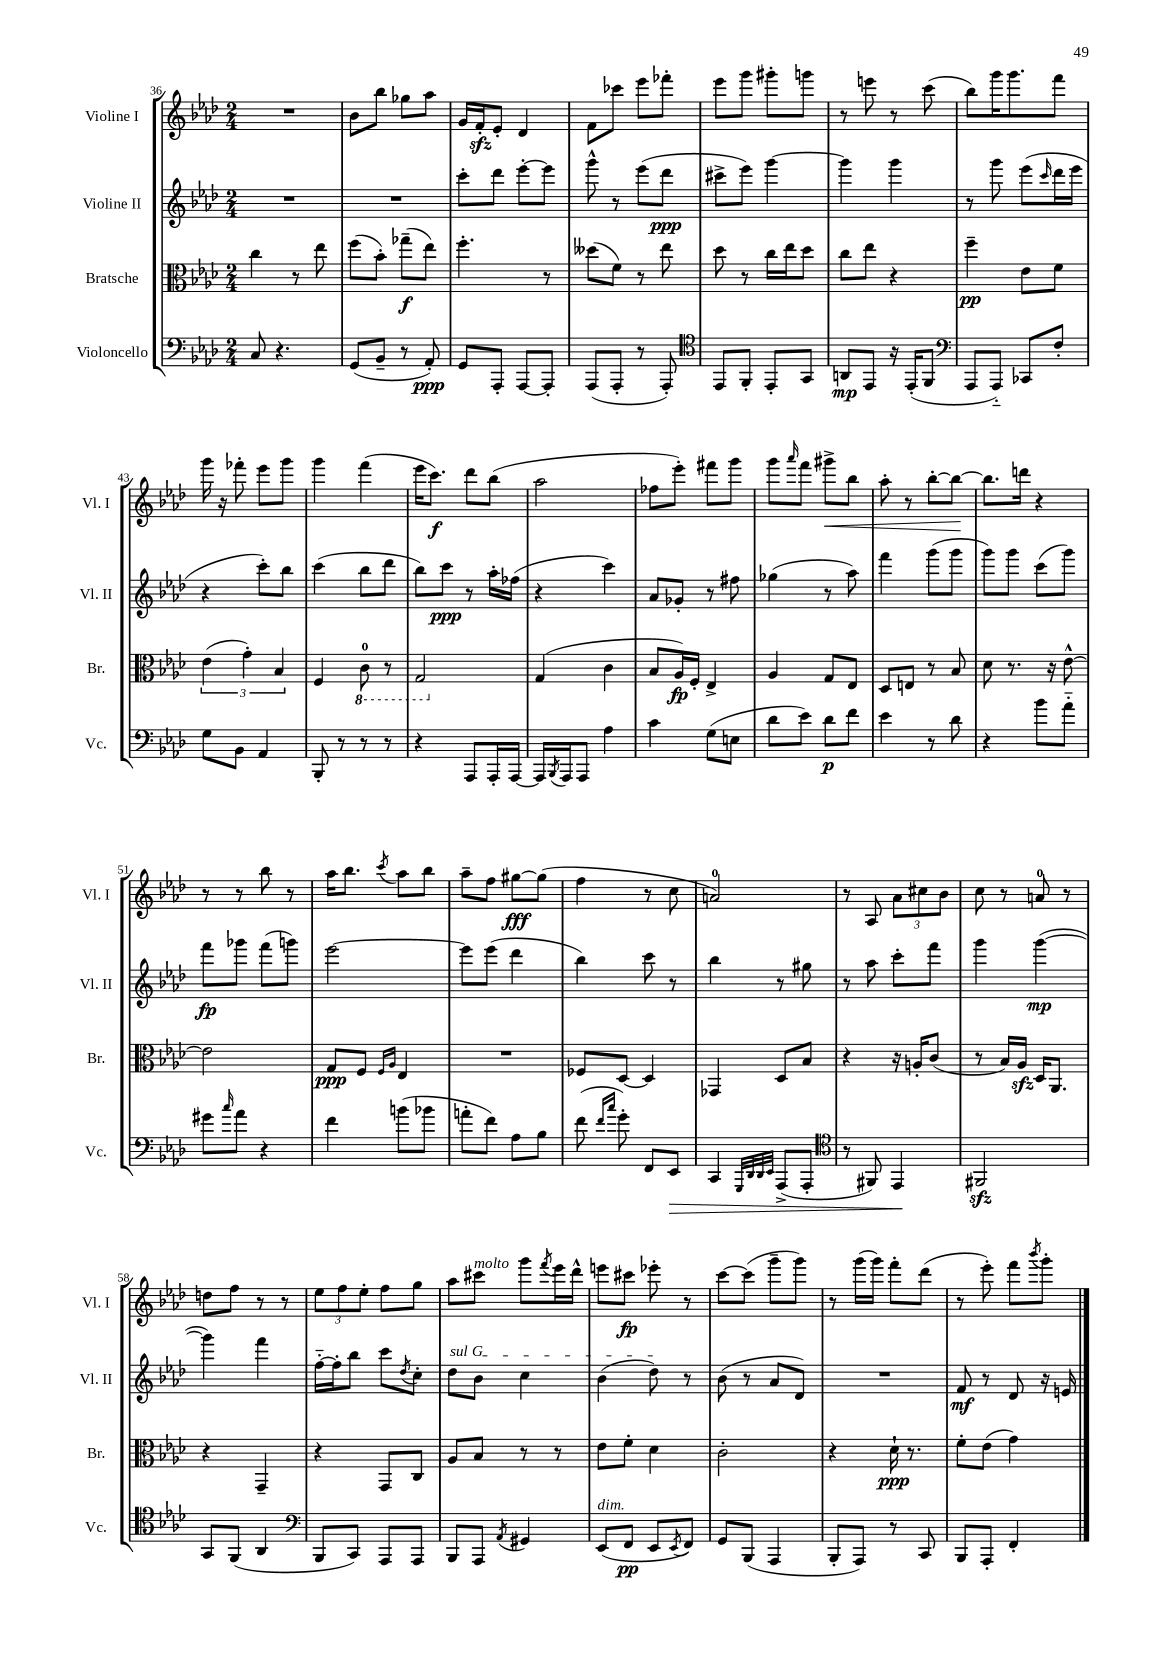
<<
\new StaffGroup <<
\new Staff = "s0" \with { instrumentName = "Violine I" shortInstrumentName = "Vl. I" } {
    \clef treble \key aes \major \numericTimeSignature \time 2/4
    R2 |
    bes'8 bes''8 ges''8 aes''8 |
    g'16 f'16-.\sfz ees'8-. des'4 |
    f'8 ces'''8 ees'''8 fes'''8-. |
    ees'''8 g'''8 gis'''8-. g'''8 |
    r8 e'''8 r8 c'''8( |
    bes''8) g'''16 g'''8. f'''8 |
    g'''16 r16 fes'''8-. ees'''8 g'''8 |
    g'''4 f'''4( |
    ees'''16 c'''8.\f) des'''8 bes''8( |
    aes''2 |
    fes''8 ees'''8-.) fis'''8 g'''8 |
    g'''8 \grace { aes'''16 } f'''8 gis'''8->\< bes''8 |
    aes''8-. r8 bes''8~-. bes''8~\! |
    bes''8. d'''16 r4 |
    r8 r8 bes''8 r8 |
    aes''16 bes''8. \acciaccatura { c'''8 } aes''8 bes''8 |
    aes''8-- f''8 gis''8~\fff gis''8( |
    f''4 r8 c''8 |
    a'2-0) |
    r8 aes8 \tuplet 3/2 { aes'8 cis''8 bes'8 } |
    c''8 r8 a'8-0 r8 |
    d''8 f''8 r8 r8 |
    \tuplet 3/2 { ees''8 f''8 ees''8-. } f''8 g''8 |
    aes''8 cis'''8^\markup { \italic "molto" } g'''8 \acciaccatura { f'''8 } ees'''16 des'''16-^ |
    e'''8 cis'''8\fp ees'''8-. r8 |
    c'''8~ c'''8( g'''8-- g'''8) |
    r8 g'''16( g'''16) f'''8-. des'''8( |
    r8 ees'''8-.) f'''8 \acciaccatura { bes'''8 } g'''8-. \bar "|." |
}
\new Staff = "s1" \with { instrumentName = "Violine II" shortInstrumentName = "Vl. II" } {
    \clef treble \key aes \major \numericTimeSignature \time 2/4
    R2 |
    R2 |
    c'''8-. des'''8 ees'''8~-. ees'''8 |
    g'''8-^ r8 ees'''8( des'''8\ppp |
    cis'''8-> ees'''8) g'''4~ |
    g'''4 g'''4 |
    r8 g'''8 ees'''8( \grace { c'''16 } des'''16 ees'''16 |
    r4 c'''8-.) bes''8 |
    c'''4( bes''8 des'''8 |
    bes''8) c'''8\ppp r8 aes''16-. fes''16( |
    r4 c'''4) |
    aes'8 ges'8-. r8 fis''8 |
    ges''4( r8 aes''8) |
    f'''4 g'''8( g'''8 |
    g'''8) g'''8 c'''8( g'''8) |
    f'''8\fp ges'''8 f'''8( g'''8) |
    ees'''2~ |
    ees'''8 ees'''8( des'''4 |
    bes''4) c'''8 r8 |
    bes''4 r8 gis''8 |
    r8 aes''8 c'''8-. f'''8 |
    g'''4 g'''4~\mp( |
    g'''4) f'''4 |
    f''16~-_ f''16-. bes''8 c'''8 \acciaccatura { des''8 } c''8-. |
    \once \override TextSpanner.bound-details.left.text = \markup { \italic "sul G" } des''8\startTextSpan bes'8 c''4 |
    bes'4( des''8\stopTextSpan) r8 |
    bes'8( r8 aes'8 des'8) |
    R2 |
    f'8\mf r8 des'8 r16 e'16 \bar "|." |
}
\new Staff = "s2" \with { instrumentName = "Bratsche" shortInstrumentName = "Br." } {
    \clef alto \key aes \major \numericTimeSignature \time 2/4
    c''4 r8 ees''8 |
    f''8( bes'8-.) ges''8--\f( ees''8) |
    f''4.-. r8 |
    deses''8( f'8) r8 ees''8 |
    des''8 r8 c''16 ees''16 des''8 |
    c''8 ees''8 r4 |
    f''4--\pp ees'8 f'8 |
    \tuplet 3/2 { ees'4( g'4-.) bes4 } |
    f4 \ottava #-1 c8-0 r8 |
    g,2 \ottava #0 |
    g4( c'4 |
    bes8 aes16\fp) f16-. ees4-> |
    aes4 g8 ees8 |
    des8 e8 r8 bes8 |
    des'8 r8. r16 ees'8~-^ |
    ees'2 |
    g8\ppp f8 \grace { f16 aes16 } ees4 |
    R2 |
    fes8 des8~ des4 |
    ges,4 des8 bes8 |
    r4 r16 a16-. c'8( |
    r8 bes16) aes16\sfz des16 aes,8. |
    r4 g,4-- |
    r4 g,8 c8 |
    aes8 bes8 r8 r8 |
    ees'8 f'8-. des'4 |
    c'2-. |
    r4 des'16-!\ppp r8. |
    f'8-. ees'8( g'4) \bar "|." |
}
\new Staff = "s3" \with { instrumentName = "Violoncello" shortInstrumentName = "Vc." } {
    \clef bass \key aes \major \numericTimeSignature \time 2/4
    c8 r4. |
    g,8( bes,8-- r8 aes,8-.\ppp) |
    g,8 aes,,8-. aes,,8~ aes,,8-. |
    aes,,8( aes,,8-. r8 aes,,8-.) |
    \clef tenor ees,8 f,8-. ees,8-. g,8 |
    a,8\mp ees,8 r16 ees,16-.( f,8 |
    \clef bass aes,,8 aes,,8-_) ces,8 f8-. |
    g8 bes,8 aes,4 |
    bes,,8-. r8 r8 r8 |
    r4 aes,,8 aes,,16-. aes,,16~ |
    aes,,16 \acciaccatura { bes,,8 } aes,,16 aes,,8 aes4 |
    c'4 g8( e8 |
    des'8 ees'8) des'8\p f'8 |
    ees'4 r8 des'8 |
    r4 bes'8 aes'8-_ |
    gis'8 \grace { c''16 } aes'8 r4 |
    f'4 b'8( bes'8 |
    a'8-. f'8) aes8 bes8 |
    f'8( \grace { f'16 c''16 } g'8-.) f,8 ees,8\> |
    c,4 \grace { g,,32 des,32 des,32 ees,32 } aes,,8->( aes,,8-. |
    \clef tenor r8 fis,8) ees,4\! |
    fis,2\sfz |
    g,8 f,8( aes,4 |
    \clef bass bes,,8 c,8) aes,,8 aes,,8 |
    bes,,8 aes,,8 \acciaccatura { aes,8 } gis,4 |
    ees,8^\markup { \italic "dim." }( f,8\pp ees,8 \acciaccatura { ees,8 } f,8) |
    g,8 bes,,8( aes,,4 |
    bes,,8-. aes,,8) r8 c,8 |
    bes,,8 aes,,8-. f,4-. \bar "|." |
}
>>
>>
\layout { \context { \Score currentBarNumber = #36 } }
